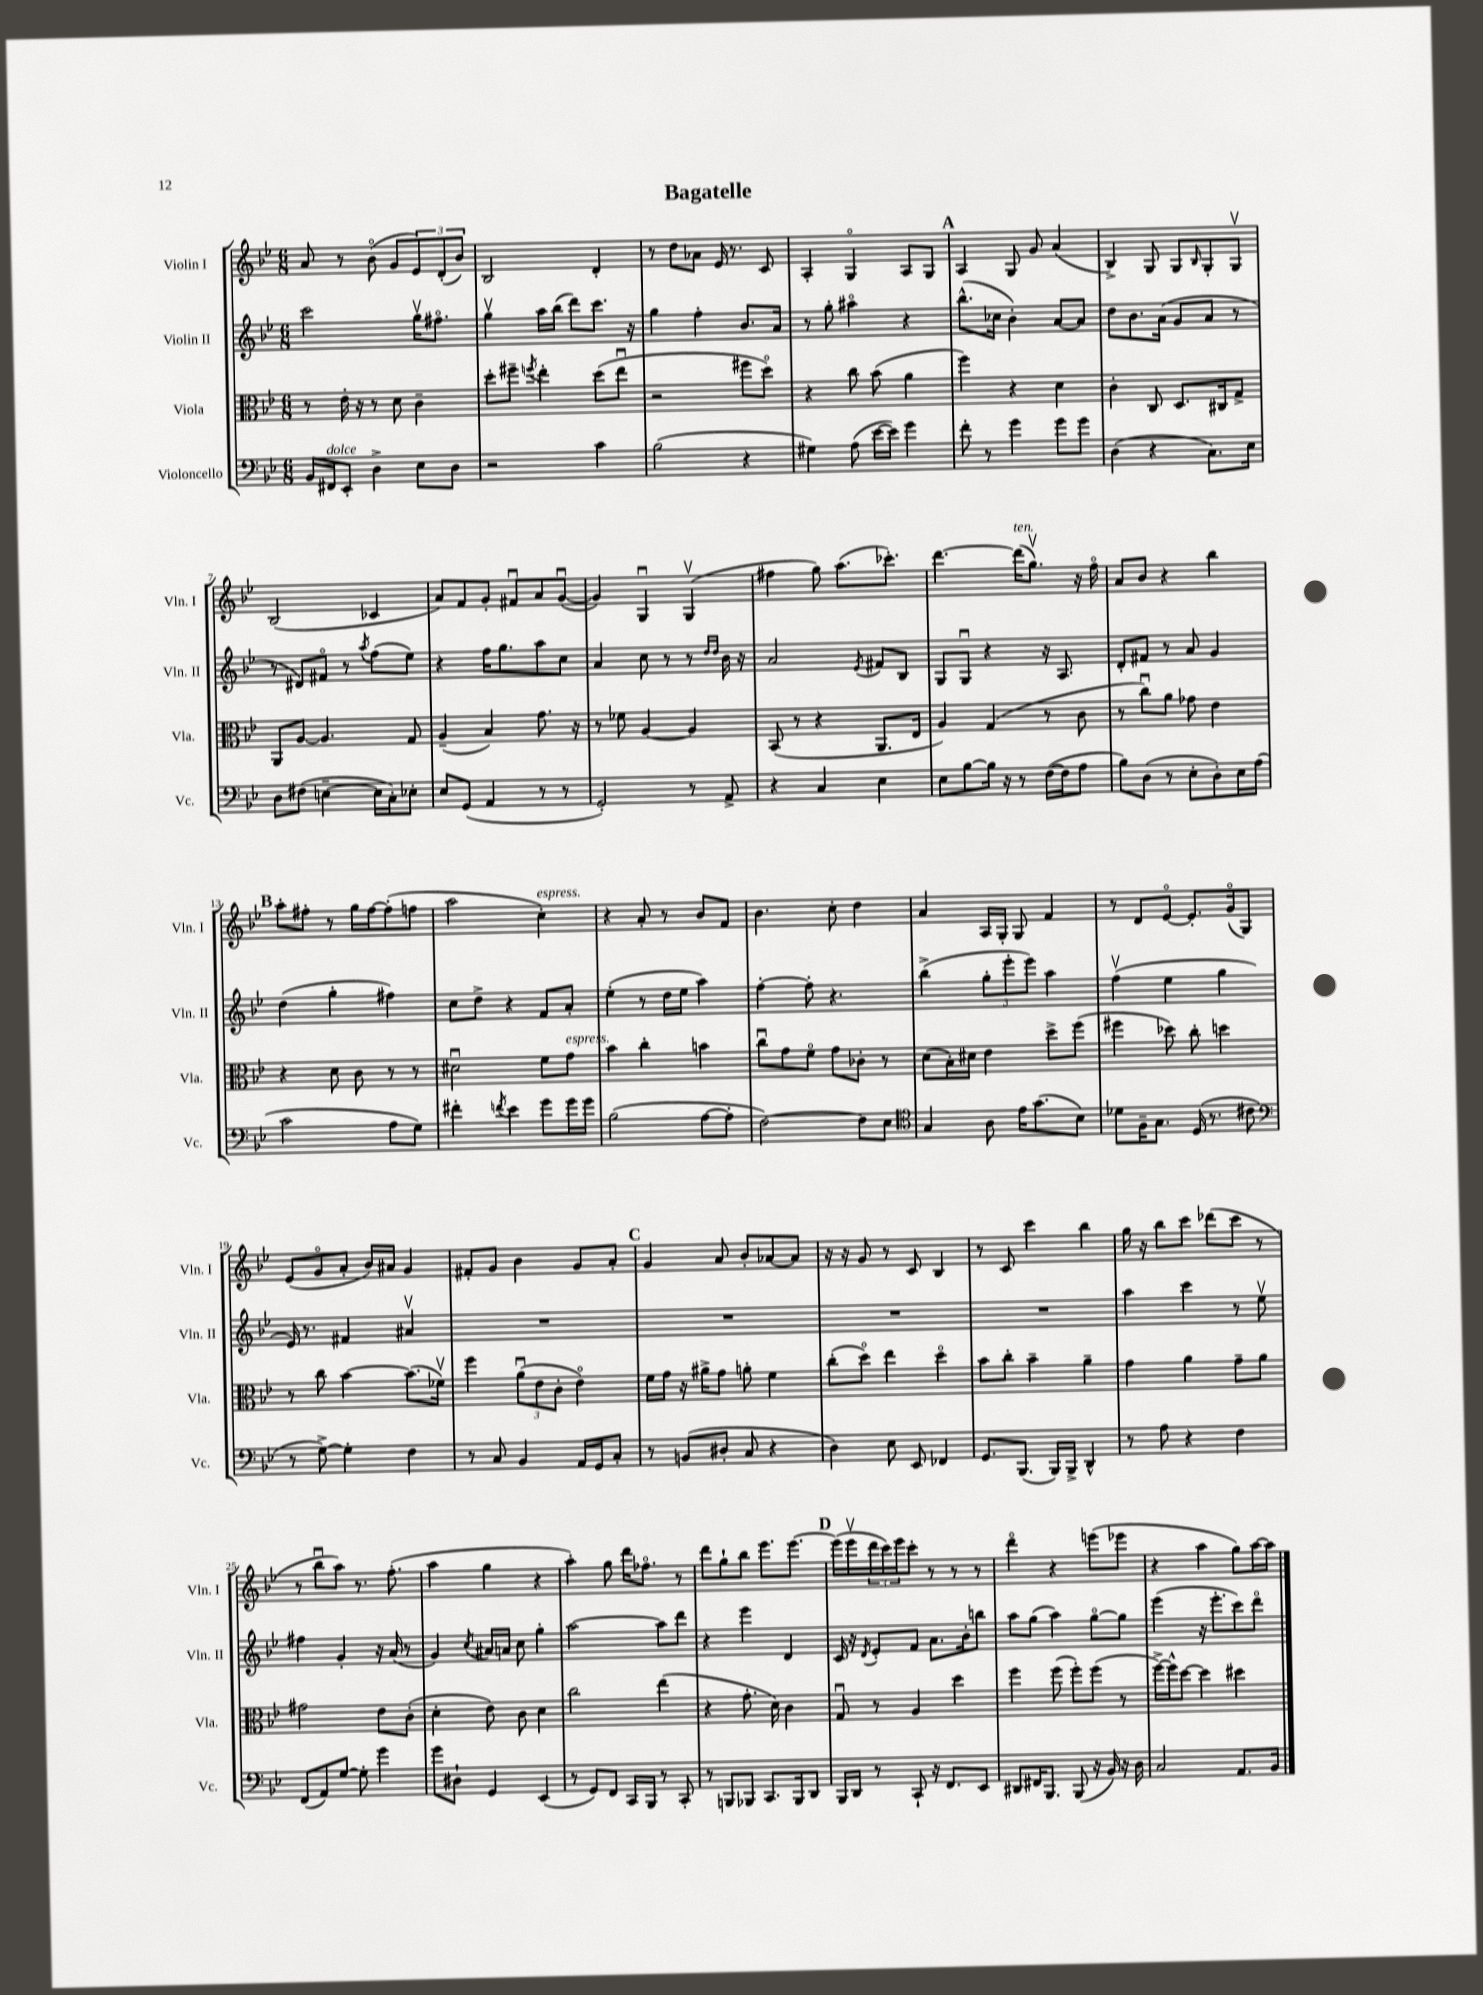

**kern	**kern	**kern	**kern
*part4	*part3	*part2	*part1
*staff4	*staff3	*staff2	*staff1
*I"Violoncello	*I"Viola	*I"Violin II	*I"Violin I
*I'Vc.	*I'Vla.	*I'Vln. II	*I'Vln. I
*clefF4	*clefC3	*clefG2	*clefG2
*k[b-e-]	*k[b-e-]	*k[b-e-]	*k[b-e-]
*M6/8	*M6/8	*M6/8	*M6/8
=1	=1	=1	=1
16BB-/LL	8r	2ccc\	8a/
!LO:TX:a:i:t=dolce	!	!	!
16FF#X/J	.	.	.
8EE-'/J	16e-'\	.	8r
.	16r	.	.
4D^\	8r	.	(8b-\
.	8d\	.	8g/L
8E-\L	4c~\	16ggv\KL	12e-/)
.	.	8.ff#X\J	.
.	.	.	(12d'/
8D\J	.	.	.
.	.	.	12b-/J)
=2	=2	=2	=2
2r	8dd'\L	4ggv\	2B-/
.	8ff#X~\J	.	.
.	8qffn/	.	.
.	4ee-'\	16aa\LL	.
.	.	(16bb-\JJ	.
.	.	8ddd\L)	.
4c\	(8dd\L	8.ccc\J	4d'/
.	8ee-u\J	.	.
.	.	16r	.
=3	=3	=3	=3
(2B-\	2r	4gg\	8r
.	.	.	8dd\L
.	.	4ff'\	8a-X\J
.	.	.	16e-/
.	.	.	8.r
4r	8ff#X\L	8.b-/L	.
.	8dd\J)	.	8c/
.	.	16a/Jk	.
=4	=4	=4	=4
4G#X\)	4r	8r	4A'/
.	.	8gg'\	.
(8A\	8cc\	4aa#X\	4G/
[16e-\LL	(8b-\	.	.
16e-\JJ])	.	.	.
4g\	4a\	4r	8A/L
.	.	.	8G/J
!!LO:REH:place=s1:t=A
=5	=5	=5	=5
8f'\	4ff\)	(8.bb-^^\L	4A/
8r	.	.	.
.	.	16cc-X\Jk	.
4g\	4r	4b-'\)	8G/
.	.	.	8g/
8g\L	4d\	[8a/L	(4a/
8g\J	.	8a/J]	.
=6	=6	=6	=6
(4D\	4c'\	8dd\L	4B-^/)
.	.	8.b-\	.
4r	8C/	.	8G/
.	.	(16a\Jk	.
.	8.D/L	8g/L	8G/L
.	.	.	16qqB-/
8.C\L)	.	8a/J	8G'/
.	16C#X/k	.	.
.	8G^/J	8r	8Gv/J
16E-\Jk	.	.	.
!!LO:LB:g=z
=7	=7	=7	=7
8D\L	8AA/L	8r	(2B-/
(8F#X\J	[8A/J	8d#X/L)	.
[4En~\	4.A/]	8f#X/J	.
.	.	8r	.
.	.	8qaa/	.
16E\LL]	.	(8ff\L	4c-X/
16C'\J)	.	.	.
8E-X'\J	8G/	8ee-\J)	.
=8	=8	=8	=8
8E-/L	(4A~/	4r	8a/L)
(8GG/J	.	.	8f/
4AA/	4B-/)	16ff\KL	8g'/J
.	.	8.gg\	.
.	.	.	8f#Xu/L
8r	8.g\	8aa\	8a/
8r	.	8cc\J	([8gu/J
.	16r	.	.
=9	=9	=9	=9
2GG'/)	8r	4a/	4g/])
.	8f-X\	.	.
.	[4A/	8cc\	4Gu/
.	.	8r	.
8r	4A/]	8r	(4Gv/
.	.	16qqdd/LL	.
.	.	16qqdd/JJ	.
8AA^/	.	16b-\	.
.	.	16r	.
=10	=10	=10	=10
4r	(8BB-/	2a/	4ff#X\
.	8r	.	.
4C/	4r	.	8gg\)
.	.	.	(8.aa\L
.	.	8qe-/	.
4E-\	8.AA/L	8f#X/L	.
.	.	.	8.ccc-X'\J)
.	.	8B-/J	.
.	16E-/Jk	.	.
=11	=11	=11	=11
8E-\L	4A/)	8G/L	[4.ddd\
[8B-\	.	8Gu/J	.
16B-\Jk]	(4G/	4r	.
16r	.	.	.
!	!	!	!LO:TX:a:i:t=ten.
8r	.	.	(16ddd\KL]
.	.	.	8.ggv\J)
([16F\LL	8r	16r	.
16F\J]	.	8.A/	.
8A\J	8c\	.	16r
.	.	.	16ff\
=12	=12	=12	=12
8B-\L)	8r	8d'/L	8a/L
(8D\J	8ccu\L)	8f#X/J	8b-/J
8r	8a\J	8r	4r
8E-'\L	8g-X\	8a/	.
8D'\)	4e-\	4g/	4bb-\
16E-\L	.	.	.
(16A\JJ	.	.	.
!!LO:LB:g=z
!!LO:REH:place=s1:t=B
=13	=13	=13	=13
2c\	4r	(4dd\	8aa'\L
.	.	.	8ff#X'\J
.	8d\	4gg'\	8r
.	8c\	.	16gg\LL
.	.	.	[16ff#\J
8A\L	8r	4ff#X\)	(8ff#'\]
8G\J)	8r	.	8ffn\J
=14	=14	=14	=14
4f#X'\	2d#Xu\	8cc\L	2aa\
.	.	8dd^\J	.
8qfn/	.	.	.
4e-\	.	4r	.
!	!	!	!LO:TX:a:i:t=espress.
8g\L	8f\L	8f/L	4cc'\)
!	!LO:TX:a:i:t=espress.	!	!
16g\L	8g\J	8a'/J	.
16g\JJ	.	.	.
=15	=15	=15	=15
(2B-\	4b-\	(4ee-'\	4r
.	4cc'\	8r	8a'/
.	.	16dd\LL	8r
.	.	16ee-\JJ	.
[8A\L	4bn\	4aa\)	8b-/L
8A'\J]	.	.	8f/J
=16	=16	=16	=16
[2F\)	8ccu\L	[4ff'\	4.b-\
.	8g\	.	.
.	8f\J	8ff'\]	.
.	8g\L	4.r	8cc'\
8F\L]	8c-X'\J	.	4dd\
8E-\J	8r	.	.
=17	=17	=17	=17
*clefC4	*	*	*
4G/	(8d\L	(4bb-^\	4a/
.	16B-'\L)	.	.
.	16d#X\JJ	.	.
8A\	4e-\	12gg'\L	16A/LL
.	.	.	16G'/JJ
.	.	12eee-'\	.
16e-\KL	.	.	8G/
.	.	12eee-\J)	.
(8.g\	.	.	.
.	8dd^\L	4aa\	4f/
8B-\J)	(8ff\J	.	.
=18	=18	=18	=18
8d-X\L	4ff#X\	(4ffv\	8r
16F~\K	.	.	8d/L
8.G\J	.	.	.
.	8dd-X\)	4ee-\	[8e-/J
(16D/	8cc'\	.	8.e-'/L]
8.r	.	.	.
.	4ddn\	4gg\	.
.	.	.	(16g/k
8c#X\	.	.	8G/J)
!!LO:LB:g=z
=19	=19	=19	=19
*clefF4	*	*	*
8r	8r	16e-/)	(8e-/L
.	.	8.r	.
[8G^\)	8cc\	.	8g/
4G'\]	[4b-\	4f#X/	8a'/J
.	.	.	16b-/LL)
.	.	.	16a#X/JJ
4F\	(8.b-\L]	4a#Xv/	4g/
.	16f-Xv\Jk)	.	.
=20	=20	=20	=20
8r	4ff\	2.r	8f#X'/L
8C/	.	.	8g/J
4BB-/	(12au\L	.	4b-\
.	12e-\	.	.
.	12c'\J	.	.
16AA/LL	4e-\)	.	8g/L
16GG/J	.	.	.
8C'/J	.	.	8a'/J
!!LO:REH:place=s1:t=C
=21	=21	=21	=21
8r	16f\LL	2.r	4g/
.	16g\JJ	.	.
(8BBn/L	16r	.	.
.	16a#X^\KL	.	.
8D#X'/J	8g\J	.	8a/
8C/	8an'\	.	8b-'/L
4r	4f\	.	[8a-X/
.	.	.	8a-/J]
=22	=22	=22	=22
4D\)	(8cc'\L	2.r	16r
.	.	.	16r
.	8dd\J)	.	8g/
8E-\	4ee-\	.	8r
8EE-/	.	.	8c/
4FF-X/	4dd\	.	4B-/
=23	=23	=23	=23
8.GG/L	8b-\L	2.r	8r
.	8cc'\J	.	8c/
(8.BBB-/J	.	.	.
.	4b-~\	.	4ccc\
16BBB-/LL)	.	.	.
16BBB-^/JJ	.	.	.
4DD^^/	4a~\	.	4bb-\
=24	=24	=24	=24
8r	4g\	4aa\	16gg\
.	.	.	16r
8A\	.	.	8bb-\L
4r	4a\	4ccc\	8ccc\J
.	.	.	(8ddd-X\L
4F\	8g~\L	8r	8ccc\J
.	8a\J	8ee-v\	8r
!!LO:LB:g=z
=25	=25	=25	=25
(8FF/L	2g#X\	4ff#X\	8r
8AA/)	.	.	8bb-u\L
[8G/J	.	4g'/	8aa\J)
8G'\]	.	.	8.r
4g\	8e-\L	16r	.
.	.	(16a/	(8.ff'\
.	(8c'\J	8r	.
=26	=26	=26	=26
8g\L	4d'\	4g/)	4aa\
8D#X`\J	.	.	.
.	.	8qcc/	.
4GG/	8e-\)	16a#X/LL	4gg\
.	.	16an/JJ	.
.	8c\	8cc\	.
(4EE-/	4d\	4gg'\	4r
=27	=27	=27	=27
8r	2cc\	[2aa\	4aa'\)
8GG/L)	.	.	.
8FF/J	.	.	8gg\
16CC/LL	.	.	16ddd\KL
16BBB-/JJ	.	.	8.ff-X\J
8r	(4ee-\	8aa\L]	.
8CC'/	.	8ddd\J	8r
=28	=28	=28	=28
8r	4r	4r	8ddd\L
8BBBn/L	.	.	8gg`\
8BBB-X/J	8.g'\	4eee-\	8bb-\J
8.CC/L	.	.	8.eee-\L
.	16d\)	.	.
.	4c\	4d/	.
16BBB-/k	.	.	[8.eee-\J
8DD/J	.	.	.
!!LO:REH:place=s1:t=D
=29	=29	=29	=29
16BBB-/LL	8Gu/	16c/	(16eee-\LL]
16DD/JJ	.	16r	16eee-v\
.	.	8qd/	.
8r	8r	8e-'/L	24ddd\
.	.	.	24ccc\)
.	.	.	24eee-\J
8CC`/	4A/	8f/J	8ccc'\J
16r	.	8.a\L	8r
8.FF/L	.	.	.
.	4dd\	.	8r
.	.	16b-'\k	.
8EE-/J	.	8bbn\J	8r
=30	=30	=30	=30
8DD#X/L	4ff\	8aa\L	4ddd\
16FF#X/K	.	(8gg\J	.
8.BBB-/J	.	.	.
.	(8ff\	4aa\)	4r
(8BBB-/	8ff'\L)	.	.
16r	(8ff\J	[8gg\L	(8eeen\L
16BB-/)	.	.	.
16r	8r	8gg\J]	8eee-X\J
16D\	.	.	.
=31	=31	=31	=31
2C/	[16ff^\LL)	(4eee-\	4r
.	16ff^^\J]	.	.
.	[8dd\J	.	.
.	4dd\]	16r	4aa\
.	.	8.eee-'\L	.
8.AA/L	4dd#X\	8ccc\)	8gg\L)
.	.	8ddd\J	[16aa\L
16BB-/Jk	.	.	16aa\JJ]
==	==	==	==
*-	*-	*-	*-
